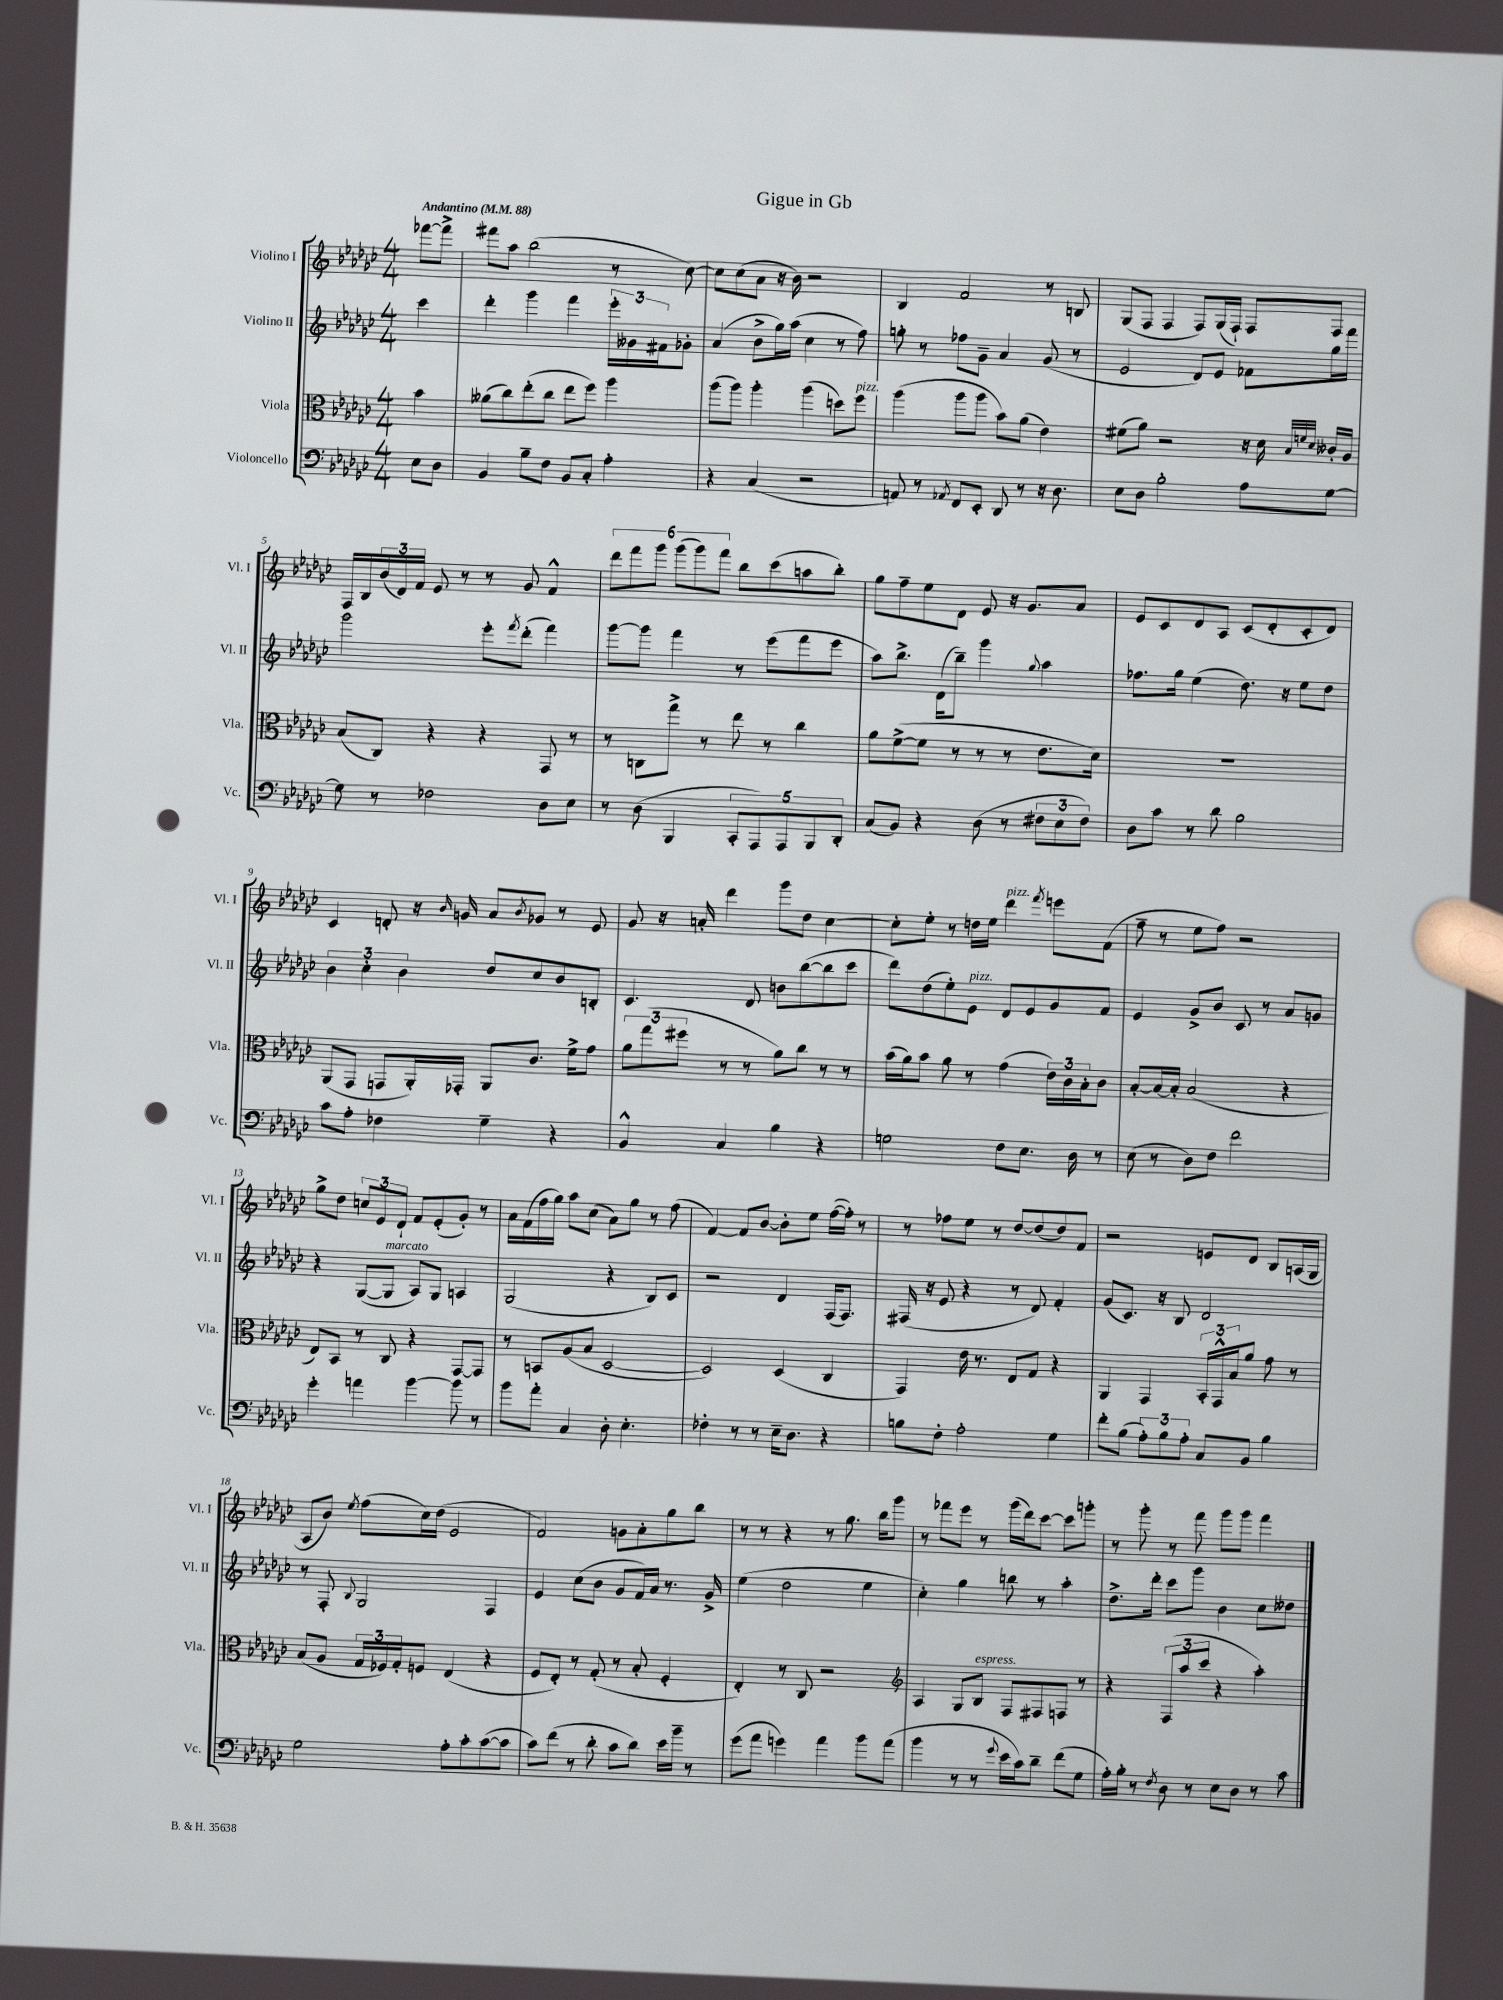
\header { title = "Gigue in Gb" }
<<
\new StaffGroup <<
\new Staff = "s0" \with { instrumentName = "Violino I" shortInstrumentName = "Vl. I" } {
    \clef treble \key ges \major \numericTimeSignature \time 4/4 \partial 4 \tempo "Andantino" 4 = 88
    fes'''8~ fes'''8-> |
    fis'''8 aes''8 bes''2( r8 ces''8~) |
    ces''8 ces''8( aes'8 r16 bes'16) r2 |
    bes4 f'2 r8 b8 |
    ges8( f8 f4 f8) ges16( f16-!) f8 f8 |
    f16 bes16 \tuplet 3/2 { bes'16( des'16) f'16 } ees'8 r8 r8 ges'8 f'4-^ |
    \tuplet 6/4 { des'''8 f'''8 ges'''8 ges'''8( ges'''8) f'''8 } bes''8 ces'''8( a''8 bes''8-.) |
    ges''8 f''8-- ees''8 des'8 ees'8 r16 ges'8. aes'8 |
    ees'8 ces'8 des'8 aes8 ces'8( des'8-. ces'8-. des'8) |
    ces'4 d'8-. r16 \grace { bes'16 } g'16 aes'8 \acciaccatura { bes'8 } ges'8 r8 ees'8 |
    ges'8 r16 a'16-. des'''4 ges'''8 des''8 ces''4~ |
    ces''8-. ees''8-. r8 d''16 ees''16 des'''4^\markup { \italic "pizz." } \acciaccatura { f'''8 } e'''8 f'8( |
    f''8-- r8 ees''8 f''8) r2 |
    ges''8-> des''8 \tuplet 3/2 { c''8 ees'8 des'8-! } f'8 ees'8-.( ges'8-.) r8 |
    aes'16 f'16( f''16 ges''16) aes''8 ces''8( aes'8) ges''8 r8 f''8( |
    f'4~) f'8 bes'8~ bes'8-. ees''8 f''16~( f''16-.) r8 |
    r8 fes''8 ees''8 r8 des''8~ des''8( des''8) f'8 |
    r2 e'8 des'8 bes8 a16( ges16 |
    aes8 bes'8) \acciaccatura { ees''8 } f''8( ces''16) des''16( ees'2 |
    f'2) g'8 aes'8-. ges''8 bes''8 |
    r8 r8 r4 r8 ges''8. bes''16 ges'''8 |
    r8 fes'''8 ees'''8 r8 ges'''16( des'''16) ces'''8~ ces'''8 g'''8-. |
    r8 ges'''8-. r8 f'''8 ges'''8 ges'''8 f'''4 \bar "|." |
}
\new Staff = "s1" \with { instrumentName = "Violino II" shortInstrumentName = "Vl. II" } {
    \clef treble \key ges \major \numericTimeSignature \time 4/4 \partial 4
    ces'''4 |
    des'''4-. ges'''4 f'''4 \tuplet 3/2 { ees'''16-. geses'16 fis'16 } ges'8-. |
    aes'4( bes'8-> ges''16) aes''16( ces''4 r8 f''8) |
    g''8-. r8 fes''8 ges'8-- aes'4 ges'8( r8 |
    ees'2 des'8) ees'8 fes'8 ges''16 f'''16 |
    ges'''2 ees'''8-. \acciaccatura { f'''8 } des'''8-.( f'''4) |
    ges'''8~ ges'''8 f'''4 r8 ees'''8( f'''8 ees'''8 |
    aes''8) bes''8.-> des'16( bes''8--) ges'''4 \appoggiatura { ges''8 } aes''4 |
    fes''8. ges''16 ees''4( des''8.) r16 ees''8 des''8 |
    \tuplet 3/2 { bes'4 ces''4-. bes'4 } des''8 ces''8 bes'8 b8-. |
    ces'4. des'8 b'8 bes''8~( bes''8 ces'''8 |
    des'''8) des''8( ees''8-.) ees'8^\markup { \italic "pizz." } des'8 ees'8 ges'8 f'8 |
    ees'4 ges'8-> bes'8 ces'8 r8 aes'8 g'8 |
    r4 ges8~( ges8^\markup { \italic "marcato" } aes8) ges8 a4 |
    ges2( r4 bes8) ces'8 |
    r2 des'4 f16( f8.) |
    fis16( r16 ees'8 r4 r8 des'8) f'4-. |
    ges'8( ces'8.) r16 bes8 des'2 |
    r8 f8-. \appoggiatura { bes8 } ges2 f4 |
    ees'4 ces''8( bes'8 ges'8 f'16) aes'16 r8. ges'16-> |
    ees''4( des''2 ees''4 |
    ces''4-.) ges''4 b''8 r8 aes''4-. |
    des''8.-> des'''16-. ces'''8 ges'''8 bes'4 ces''8 deses''8 \bar "|." |
}
\new Staff = "s2" \with { instrumentName = "Viola" shortInstrumentName = "Vla." } {
    \clef alto \key ges \major \numericTimeSignature \time 4/4 \partial 4
    bes'4 |
    aeses'8( ces''8) ees''8-.( ces''8 ees''8 f''8) aes''4 |
    aes''8( aes''8) aes''4-. aes''4( d''8) f''8^\markup { \italic "pizz." } |
    aes''4( aes''8 aes''8 bes'8) aes'8( ees'4) |
    fis'8( aes'8) r2 r16 des'16 \grace { bes32 f'32 des'32 } ceses'16-. aes16 |
    bes8( ces8) r4 r4 ges,8 r8 |
    r8 c8 ges''8-> r8 ees''8 r8 ces''4 |
    aes'8 f'8~->( f'8 r8 r8 r8 ees'8. des'16) |
    R1 |
    aes,8( ges,8 g,8 aes,16-.) ges,16-. aes,8 ces'8. f'16-> ges'8 |
    \tuplet 3/2 { aes'8 ges''8( fis''8 } r8 r8 aes'8) ces''8 r8 r8 |
    bes'16( aes'16) bes'8 aes'8 r8 ges'4( \tuplet 3/2 { ees'16) ces'16 bes16-. } ces'8 |
    bes8~-. bes16~ bes16-. bes2( r4 |
    ees8) bes,8 r8 ces8 r4 ges,8~ ges,8 |
    r8 b,8 aes8( bes8 des2~ |
    des2) des4( ces4 |
    ges,4) ees'16 r8. ees8 ges8 r4 |
    aes,4 ges,4 \tuplet 3/2 { bes,16-. ges,16-^ bes16 } aes'8 ges'8 r8 |
    bes8( aes8 \tuplet 3/2 { ges16 fes16) ges16-. } f8 ees4( r4 |
    f8 ees8-.) r8 ges8-.( r8 bes8-. f4-. |
    ees4-.) r8 ces8 r2 |
    \clef treble aes4 ges8 bes8^\markup { \italic "espress." } f8 fis8 f8 r8 |
    r4 \tuplet 3/2 { f8( aes''8 ces'''8 } r4 aes''4-.) \bar "|." |
}
\new Staff = "s3" \with { instrumentName = "Violoncello" shortInstrumentName = "Vc." } {
    \clef bass \key ges \major \numericTimeSignature \time 4/4 \partial 4
    ees8 des8 |
    bes,4 bes8-- f8 bes,8 ces8-. aes4-. |
    r4 ces4( r2 |
    a,8) r8 \acciaccatura { aes,8 } f,8 ees,8-. des,8 r8 r16 des8. |
    ees8 des8 bes2-. aes8 ges8~ |
    ges8 r8 fes2 des8 ees8 |
    r8 des8( bes,,4 \tuplet 5/4 { ces,8-. aes,,8) aes,,8 bes,,8 des,8-. } |
    ces8( bes,8) r4 des8( r8 \tuplet 3/2 { fis8 ees8 fis8) } |
    des8 ces'8 r8 des'8 bes2 |
    ces'8 aes8-. fes4 ges4-- r4 |
    bes,4-^ ces4 bes4 r4 |
    g2 f8 ees8. des16 r8 |
    ees8( r8 des8) f8 f'2 |
    ges'4-. a'4 bes'4~ bes'8 r8 |
    bes'8 aes'8-. ces4 des8-. ees4.-. |
    fes4-. r8 r8 ees16-- des8. r4 |
    b8 f8-. aes2-. ges4 |
    f'8-. bes8( \tuplet 3/2 { aes8-.) bes8 aes8-. } ces8 bes,8 bes4 |
    ges2 aes8-. ces'8-. ces'8~( ces'8 |
    ces'8) f'8( r8 des'8-. ces'8 des'8) ees'16 bes'16-- r8 |
    ges'8( aes'8 g'4) aes'4 bes'8 aes'8( |
    bes'4 r8 r8 \appoggiatura { ges'8 } ees'16 ces'16) des'8-- f'8( ges8 |
    aes16-.) bes16-. r8 \acciaccatura { f8 } des8 r8 ees8 des8 r8 ces'8 \bar "|." |
}
>>
>>
